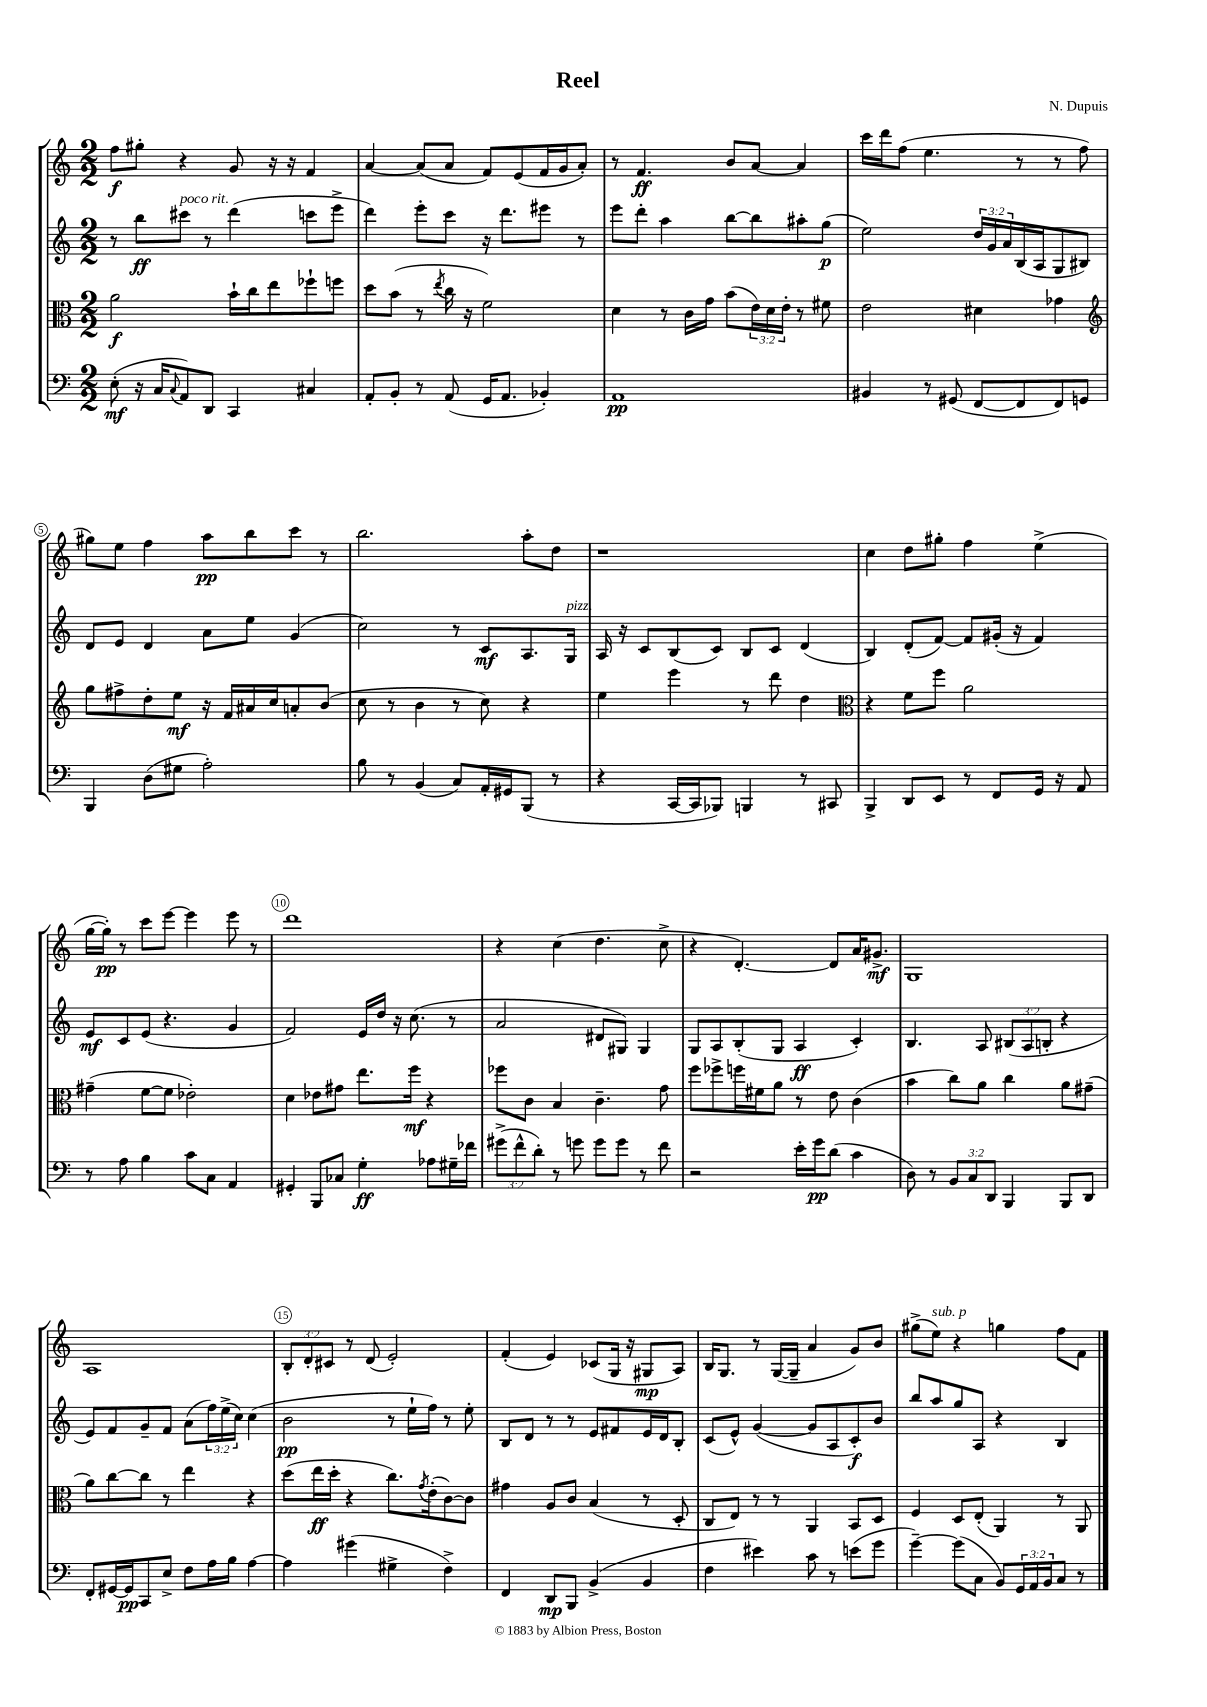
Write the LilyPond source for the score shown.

\header { title = "Reel" composer = "N. Dupuis" }
<<
\new StaffGroup <<
\new Staff = "s0" {
    \clef treble \key c \major \numericTimeSignature \time 2/2 \override Staff.TupletNumber.text = #tuplet-number::calc-fraction-text
    f''8\f gis''8-. r4 g'8 r16 r16 f'4 |
    a'4~ a'8( a'8 f'8) e'8( f'16 g'16 a'8-.) |
    r8 f'4.\ff b'8 a'8~ a'4 |
    c'''16 d'''16 f''8( e''4. r8 r8 f''8 |
    gis''8) e''8 f''4 a''8\pp b''8 c'''8 r8 |
    b''2. a''8-. d''8 |
    r1 |
    c''4 d''8 gis''8-. f''4 e''4->( |
    g''16~ g''16-.\pp) r8 c'''8 e'''8~ e'''4 e'''8 r8 |
    d'''1 |
    r4 c''4( d''4. c''8-> |
    r4 d'4.~-.) d'8 a'16 gis'8.->\mf |
    g1 |
    a1 |
    \tuplet 3/2 { b8-. d'8-. cis'8 } r8 d'8( e'2-.) |
    f'4-.( e'4) ces'8( g16 r16 gis8\mp a8) |
    b16 g8. r8 g16~( g16-- a'4 g'8) b'8 |
    gis''8->( e''8^\markup { \italic "sub. p" }) r4 g''4 f''8 f'8 \bar "|." |
}
\new Staff = "s1" {
    \clef treble \key c \major \numericTimeSignature \time 2/2 \override Staff.TupletNumber.text = #tuplet-number::calc-fraction-text
    r8 b''8\ff cis'''8^\markup { \italic "poco rit." } r8 d'''4( c'''8 e'''8-> |
    d'''4) e'''8-. c'''8 r16 d'''8. eis'''8 r8 |
    e'''8 d'''8-. a''4 b''8~ b''8 ais''8-. g''8\p( |
    e''2) \tuplet 3/2 { d''16 g'16 a'16 } b16( a16 g8 bis8) |
    d'8 e'8 d'4 a'8 e''8 g'4( |
    c''2) r8 c'8\mf a8. g16^\markup { \italic "pizz." } |
    a16 r16 c'8 b8( c'8) b8 c'8 d'4( |
    b4) d'8-.( f'8~) f'8 gis'16-.( r16 f'4) |
    e'8\mf c'8 e'8( r4. g'4 |
    f'2) e'16 d''16 r16 c''8.( r8 |
    a'2 dis'8 gis8) gis4 |
    g8 a8 b8-.( g8 a4\ff c'4-.) |
    b4. a8 \tuplet 3/2 { bis8( a8 b8-. } r4 |
    e'8) f'8 g'8-- f'8 a'8( \tuplet 3/2 { f''16) e''16->( c''16) } c''4( |
    b'2\pp r8 e''16-! f''16) r8 e''8-. |
    b8 d'8 r8 r8 e'8 fis'8 e'16 d'16 b8-. |
    c'8( e'8-^) g'4~( g'8 a8 c'8-.\f) b'8 |
    b''8 a''8 g''8 a8 r4 b4 \bar "|." |
}
\new Staff = "s2" {
    \clef alto \key c \major \numericTimeSignature \time 2/2 \override Staff.TupletNumber.text = #tuplet-number::calc-fraction-text
    a'2\f b'16-! c''16 e''8 fes''8-! f''8 |
    d''8 b'8( r8 \acciaccatura { e''8 } c''16 r16 f'2) |
    d'4 r8 c'16 g'16 b'8( \tuplet 3/2 { e'16) d'16 e'16-. } r8 fis'8 |
    e'2 dis'4 ges'4 |
    \clef treble g''8 fis''8-> d''8-. e''8\mf r16 f'16 ais'16 c''16 a'8-. b'8( |
    c''8 r8 b'4 r8 c''8) r4 |
    e''4 e'''4 r8 d'''8 d''4 |
    \clef alto r4 f'8 f''8 a'2 |
    gis'4--( f'8~ f'8 ees'2-.) |
    d'4 ees'8 gis'8 e''8. f''16\mf r4 |
    fes''8 c'8 b4 c'4.-- g'8 |
    f''8 fes''8-> f''16 fis'16 a'8 r8 e'8 c'4( |
    b'4 c''8) a'8 c''4 a'8 gis'8--( |
    a'8) c''8~ c''8 r8 e''4 r4 |
    d''8( e''16\ff d''16-. r4 c''8.) \acciaccatura { g'8 } e'16-.( c'8~) c'8 |
    gis'4 a8 c'8 b4( r8 d8-. |
    c8 e8) r8 r8 a,4 b,8 d8 |
    f4 d8 e8-.( a,4) r8 a,8 \bar "|." |
}
\new Staff = "s3" {
    \clef bass \key c \major \numericTimeSignature \time 2/2 \override Staff.TupletNumber.text = #tuplet-number::calc-fraction-text
    e8-.\mf( r16 c16 \appoggiatura { c8 } a,8) d,8 c,4 cis4 |
    a,8-. b,8-. r8 a,8( g,16 a,8. bes,4-.) |
    a,1\pp |
    bis,4 r8 gis,8( f,8~ f,8 f,8) g,8 |
    b,,4 d8( gis8 a2-.) |
    b8 r8 b,4( c8) a,16-. gis,16 b,,8( r8 |
    r4 c,16~ c,16 bes,,8) b,,4 r8 cis,8 |
    b,,4-> d,8 e,8 r8 f,8 g,16 r16 a,8 |
    r8 a8 b4 c'8 c8 a,4 |
    gis,4-. b,,8 ces8 g4-.\ff aes8 gis16-- fes'16 |
    \tuplet 3/2 { gis'8->( f'8-^ d'8-.) } r8 g'8 g'8 g'8 r8 f'8 |
    r2 e'16-. g'16\pp d'8( c'4 |
    d8) r8 \tuplet 3/2 { b,8 c8 d,8 } b,,4 b,,8 d,8 |
    f,8-. gis,16~ gis,16\pp c,8 e8-> f8 a16 b16 a4~ |
    a4 gis'4( gis4-> f4->) |
    f,4 d,8\mp b,,8 b,4->( b,4 |
    f4 eis'4) c'8 r8 e'8( g'8 |
    g'4~--) g'8( c8 b,8) \tuplet 3/2 { g,16 a,16 b,16 } c8 r8 \bar "|." |
}
>>
>>
\layout { \context { \Score \override BarNumber.break-visibility = ##(#f #t #t) barNumberVisibility = #(every-nth-bar-number-visible 5) \override BarNumber.stencil = #(make-stencil-circler 0.1 0.3 ly:text-interface::print) } }
